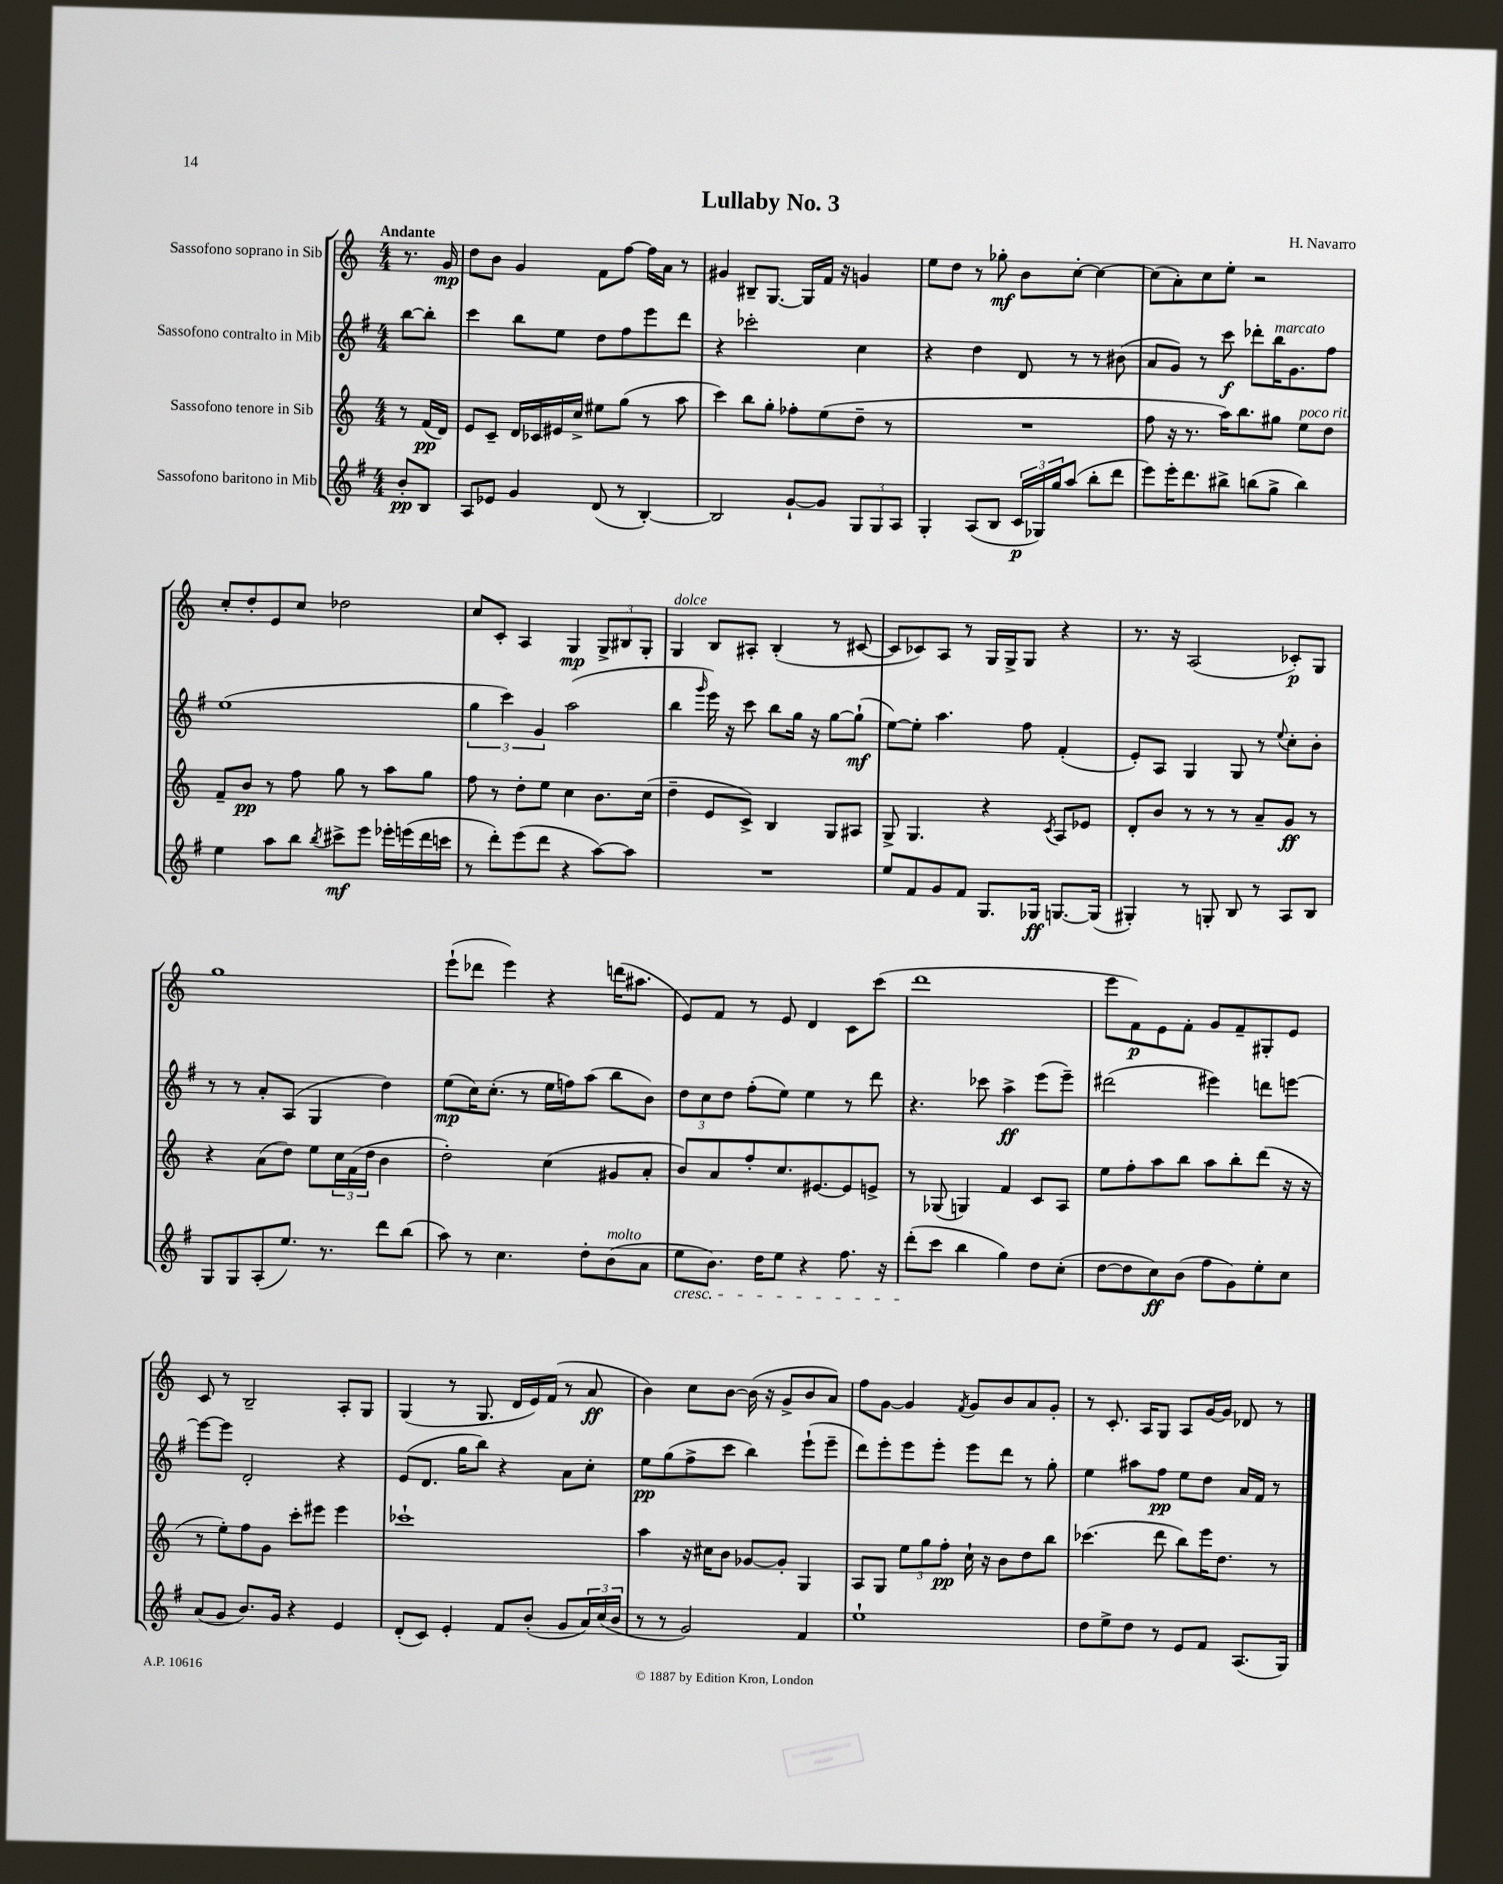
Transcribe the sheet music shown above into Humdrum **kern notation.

**kern	**dynam	**kern	**dynam	**kern	**dynam	**kern	**dynam
*part4	*part4	*part3	*part3	*part2	*part2	*part1	*part1
*staff4	*staff4	*staff3	*staff3	*staff2	*staff2	*staff1	*staff1
*I"Sassofono baritono in Mib	*	*I"Sassofono tenore in Sib	*	*I"Sassofono contralto in Mib	*	*I"Sassofono soprano in Sib	*
*clefG2	*	*clefG2	*	*clefG2	*	*clefG2	*
*k[f#]	*	*k[]	*	*k[f#]	*	*k[]	*
*M4/4	*	*M4/4	*	*M4/4	*	*M4/4	*
=	=	=	=	=	=	=	=
!	!	!	!	!	!	!LO:TX:a:B:t=Andante	!
8b'/L	pp	8r	.	[8bb\L	.	8.r	.
8B/J	.	(16f/LL	pp	8bb'\J]	.	.	.
.	.	16d/JJ)	.	.	.	16g/	mp
=1	=1	=1	=1	=1	=1	=1	=1
8A/L	.	8e/L	.	4ccc\	.	8dd\L	.
8e-X/J	.	8c~/J	.	.	.	8b\J	.
4g/	.	16d/LL	.	8bb\L	.	4g/	.
.	.	16c-X/	.	.	.	.	.
.	.	16e#X/	.	8ee\J	.	.	.
.	.	16cc^/JJ	.	.	.	.	.
(8d/	.	8ee#X\L	.	8dd\L	.	8f\L	.
8r	.	(8gg\J	.	8ff#\	.	[8ff\J	.
[4B'/)	.	8r	.	8eee\	.	16ff\LL]	.
.	.	.	.	.	.	16a\JJ	.
.	.	8aa\	.	8ddd\J	.	8r	.
=2	=2	=2	=2	=2	=2	=2	=2
2B/]	.	4ccc\)	.	4r	.	4g#X/	.
.	.	8bb\L	.	2ccc-X'\	.	8B#X~/L	.
.	.	8gg'\J	.	.	.	[8.G/J	.
[8g`/L	.	8ff-X'\L	.	.	.	.	.
.	.	.	.	.	.	16G/LL]	.
8g/J]	.	(8ee\	.	.	.	16f/JJ	.
.	.	.	.	.	.	16r	.
12G/L	.	8dd~\J	.	4cc\	.	4gn/	.
12G/	.	.	.	.	.	.	.
.	.	8r	.	.	.	.	.
12A/J	.	.	.	.	.	.	.
=3	=3	=3	=3	=3	=3	=3	=3
4G'/	.	1r	.	4r	.	8ee\L	.
.	.	.	.	.	.	8dd\J	.
(8A/L	.	.	.	4dd\	.	8r	.
8B/J	.	.	.	.	.	8gg-X'\	mf
24c/LL	p	.	.	8d/	.	8b\L	.
24G-X/)	.	.	.	.	.	.	.
24gg/J	.	.	.	.	.	.	.
(8aa/J	.	.	.	8r	.	[8cc'\J	.
8bb'\L	.	.	.	8r	.	4cc\_	.
8ddd\J	.	.	.	(8b#X\	.	.	.
=4	=4	=4	=4	=4	=4	=4	=4
8eee\L)	.	8ff\	.	8a/L	.	(8cc\L]	.
16eee'\K	.	16r	.	8g/J)	.	8a'\)	.
8.ddd\	.	8.r	.	.	.	.	.
.	.	.	.	8r	.	8cc\	.
8bb#X^\J	.	16aa\KL)	.	8ccc\	f	8ee'\J	.
.	.	8.bb\	.	.	.	.	.
(8bbn\L	.	.	.	8ddd-X'\L	.	2r	.
!	!	!	!	!LO:TX:a:i:t=marcato	!	!	!
8gg^\J	.	8gg#X\J	.	16bb\K	.	.	.
.	.	.	.	8.g\	.	.	.
!	!	!LO:TX:a:i:t=poco rit.	!	!	!	!	!
4bb\)	.	8ee\L	.	.	.	.	.
.	.	8dd\J	.	8ff#\J	.	.	.
!!LO:LB:g=z
=5	=5	=5	=5	=5	=5	=5	=5
4ee\	.	8f~/L	.	(1ee	.	8cc'/L	.
.	.	8b/J	pp	.	.	8dd'/	.
8aa\L	.	8r	.	.	.	8e/	.
8bb\J	.	8ff\	.	.	.	8cc/J	.
8qbb/	.	.	.	.	.	.	.
8ccc#X^\L	mf	8gg\	.	.	.	2dd-X\	.
8eee\J	.	8r	.	.	.	.	.
16eee-X'\LL	.	8aa\L	.	.	.	.	.
(16eeen\	.	.	.	.	.	.	.
16ddd\	.	8gg\J	.	.	.	.	.
16cccn\JJ	.	.	.	.	.	.	.
=6	=6	=6	=6	=6	=6	=6	=6
8r	.	8ff\	.	6gg\	.	8cc/L	.
8ddd'\L)	.	8r	.	.	.	8c'/J	.
.	.	.	.	6ccc\)	.	.	.
(8eee\	.	8dd'\L	.	.	.	4A/	.
.	.	.	.	6g/	.	.	.
8ddd\J	.	8ee\J	.	.	.	.	.
4r	.	4cc\	.	(2aa\	.	4G/	mp
[8aa\L)	.	8.b\L	.	.	.	12G^/L	.
.	.	.	.	.	.	12B#X/	.
8aa\J]	.	.	.	.	.	.	.
.	.	.	.	.	.	12G'/J	.
.	.	(16cc\Jk	.	.	.	.	.
=7	=7	=7	=7	=7	=7	=7	=7
!	!	!	!	!	!	!LO:TX:a:i:t=dolce	!
1r	.	4dd~\	.	4bb\	.	4G/	.
.	.	.	.	16qqggg/	.	.	.
.	.	8e/L	.	16eee\)	.	8B/L	.
.	.	.	.	16r	.	.	.
.	.	8c^/J)	.	8ccc\	.	8A#X'/J	.
.	.	4B/	.	8bb\L	.	(4B'/	.
.	.	.	.	16gg\Jk	.	.	.
.	.	.	.	16r	.	.	.
.	.	8G/L	.	[8gg\L	.	8r	.
.	.	8A#X/J	.	(8gg`\J]	mf	[8c#X/	.
=8	=8	=8	=8	=8	=8	=8	=8
8ee/L	.	8G^/	.	[8ee\L)	.	8c#/L]	.
8f#/	.	4.G/	.	8ee'\J]	.	8c-X/)	.
8g/	.	.	.	4.aa\	.	8A/J	.
8f#/J	.	.	.	.	.	8r	.
8.G/L	.	4r	.	.	.	16G/LL	.
.	.	.	.	.	.	16G^/J	.
.	.	.	.	8ff#\	.	8G/J	.
16G-X/Jk	ff	.	.	.	.	.	.
.	.	8qc/	.	.	.	.	.
[8.Gn/L	.	8A/L	.	(4f#'/	.	4r	.
.	.	8e-X/J	.	.	.	.	.
(16G/Jk]	.	.	.	.	.	.	.
=9	=9	=9	=9	=9	=9	=9	=9
4G#X'/)	.	8d'/L	.	8e'/L)	.	8.r	.
.	.	8b/J	.	8A/J	.	.	.
.	.	.	.	.	.	16r	.
8r	.	8r	.	4G/	.	(2A/	.
8Gn'/	.	8r	.	.	.	.	.
8B/	.	8r	.	8G/	.	.	.
8r	.	8a~/L	.	8r	.	.	.
.	.	.	.	8qqee/	.	.	.
8A/L	.	8g/J	ff	8cc'\L	.	8c-X'/L)	p
8B/J	.	8r	.	8b'\J	.	8G/J	.
!!LO:LB:g=z
=10	=10	=10	=10	=10	=10	=10	=10
8G/L	.	4r	.	8r	.	1gg	.
8G/	.	.	.	8r	.	.	.
(8A'/	.	(8a\L	.	8a'/L	.	.	.
8.ee/J)	.	8dd\J)	.	(8A/J	.	.	.
.	.	8ee\L	.	4G/	.	.	.
8.r	.	.	.	.	.	.	.
.	.	24cc\L	.	.	.	.	.
.	.	(24f\	.	.	.	.	.
.	.	24dd\JJ	.	.	.	.	.
8ddd\L	.	4b\	.	4dd\)	.	.	.
(8bb\J	.	.	.	.	.	.	.
=11	=11	=11	=11	=11	=11	=11	=11
8aa\)	.	2dd'\)	.	(8ee\L	mp	(8eee`\L	.
8r	.	.	.	16cc\K)	.	8ddd-X\J	.
.	.	.	.	(8.cc'\J	.	.	.
4.cc\	.	.	.	.	.	4eee\)	.
.	.	.	.	8r	.	.	.
.	.	(4cc\	.	16ee\LL	.	4r	.
.	.	.	.	16ffn\J)	.	.	.
8dd'\L	.	.	.	(8aa\J	.	.	.
!LO:TX:a:i:t=molto	!	!	!	!	!	!	!
(8b\	.	8g#X/L	.	8bb\L	.	(16dddn\KL	.
.	.	.	.	.	.	8.aa#X\J	.
8a\J	.	8a'/J	.	8b\J)	.	.	.
=12	=12	=12	=12	=12	=12	=12	=12
!LO:TX:b:i:t=cresc.	!	!	!	!	!	!	!
8ee\L	.	8b/L)	.	12dd\L	.	8e/L)	.
.	.	.	.	12cc\	.	.	.
8.b\J)	.	8a/	.	.	.	8f/J	.
.	.	.	.	12dd\J	.	.	.
.	.	8ff'/	.	(8ff#'\L	.	8r	.
16dd\KL	.	.	.	.	.	.	.
8ee\J	.	8.cc/	.	8ee\J)	.	8e/	.
4r	.	.	.	4ee\	.	4d/	.
.	.	[8.e#X/	.	.	.	.	.
8.ff#\	.	8e#/]	.	8r	.	8c\L	.
.	.	8en^/J	.	8ddd\	.	(8ccc\J	.
16r	.	.	.	.	.	.	.
=13	=13	=13	=13	=13	=13	=13	=13
(8ddd'\L	.	8r	.	4.r	.	1ddd	.
8ccc\J	.	(8G-X/	.	.	.	.	.
4bb\	.	4Gn/)	.	.	.	.	.
.	.	.	.	8ccc-X\	.	.	.
4gg\)	.	4f/	.	4aa^\	ff	.	.
8dd\L	.	8c/L	.	(8eee\L	.	.	.
(8cc'\J	.	8A/J	.	8eee~\J)	.	.	.
=14	=14	=14	=14	=14	=14	=14	=14
[8dd\L	.	8ee\L	.	(2ddd#X\	.	8eee\L	.
8dd\]	.	8ff'\	.	.	.	8f\)	p
8cc\)	ff	8aa\	.	.	.	8e\	.
(8b\J	.	8bb\J	.	.	.	8f'\J	.
8ff#\L	.	8aa\L	.	4eee#X\)	.	8g/L	.
8g\)	.	8bb'\	.	.	.	8f~/	.
8ee'\	.	(8ddd\J	.	8dddn\L	.	8G#X'/	.
8cc\J	.	16r	.	[8eeen\J	.	8e/J	.
.	.	16r	.	.	.	.	.
!!LO:LB:g=z
=15	=15	=15	=15	=15	=15	=15	=15
(8a/L	.	8r	.	8eee\L_	.	8c/	.
8g/J	.	8ee'\L)	.	8eee\J]	.	8r	.
8.b/L)	.	8ff\	.	2d'/	.	2B~/	.
.	.	8g\J	.	.	.	.	.
16g/Jk	.	.	.	.	.	.	.
4r	.	8ccc'\L	.	.	.	.	.
.	.	8eee#X\J	.	.	.	.	.
4e/	.	4eee#\	.	4r	.	8A'/L	.
.	.	.	.	.	.	8G/J	.
=16	=16	=16	=16	=16	=16	=16	=16
(8d'/L	.	1ccc-X`	.	(8e/L	.	(4G/	.
8c/J)	.	.	.	8.d/J	.	.	.
4e'/	.	.	.	.	.	8r	.
.	.	.	.	16gg\KL	.	.	.
.	.	.	.	8bb\J)	.	8.G/	.
8f#/L	.	.	.	4r	.	.	.
.	.	.	.	.	.	16d/LL	.
(8b'/J	.	.	.	.	.	16e/)	.
.	.	.	.	.	.	(16f/JJ	.
8g/L	.	.	.	8a\L	.	8r	.
24a/L)	.	.	.	8cc'\J	.	8a/	ff
(24cc/	.	.	.	.	.	.	.
24b/JJ	.	.	.	.	.	.	.
=17	=17	=17	=17	=17	=17	=17	=17
8r	.	4aa\	.	8ee\L	pp	4b\)	.
8r	.	.	.	(8gg\	.	.	.
2g/)	.	16r	.	8ff#^\	.	8cc\L	.
.	.	16cc#X\KL	.	.	.	.	.
.	.	8b\J	.	8ccc\J	.	[8b\J	.
.	.	[8g-X/L	.	4bb\)	.	(16b\]	.
.	.	.	.	.	.	16r	.
.	.	8g-'/J]	.	.	.	8g^/L	.
4f#/	.	4G/	.	(8eee`\L	.	8b/	.
.	.	.	.	8eee~\J	.	8a/J)	.
=18	=18	=18	=18	=18	=18	=18	=18
1ee`	.	8A/L	.	8ddd\L)	.	8ff\L	.
.	.	8G/J	.	8eee'\	.	[8g\J	.
.	.	12ee\L	.	8eee\	.	4g/]	.
.	.	12gg\	.	.	.	.	.
.	.	.	.	8eee'\J	.	.	.
.	.	12ff'\J	pp	.	.	.	.
.	.	.	.	.	.	8qf/	.
.	.	16cc`\	.	8eee\L	.	8g/L	.
.	.	16r	.	.	.	.	.
.	.	8b\L	.	8ddd\J	.	8b/	.
.	.	8dd\	.	8r	.	8a/	.
.	.	8bb\J	.	8gg'\	.	8g'/J	.
=19	=19	=19	=19	=19	=19	=19	=19
8dd\L	.	(4.ccc-X\	.	4ee\	.	8r	.
8ee^\	.	.	.	.	.	8.c'/	.
8dd\J	.	.	.	8aa#X\L	.	.	.
.	.	.	.	.	.	16A/KL	.
8r	.	8ddd\	.	8ff#\J	pp	8G/J	.
8e/L	.	8bb\L)	.	8ee\L	.	8A/L	.
8f#/J	.	16eee\K	.	8dd\J	.	[16g/L	.
.	.	8.dd\J	.	.	.	16g/JJ]	.
(8.A/L	.	.	.	16a/LL	.	8d-X/	.
.	.	.	.	16f#/JJ	.	.	.
.	.	8r	.	8r	.	8r	.
16G/Jk)	.	.	.	.	.	.	.
==	==	==	==	==	==	==	==
*-	*-	*-	*-	*-	*-	*-	*-
